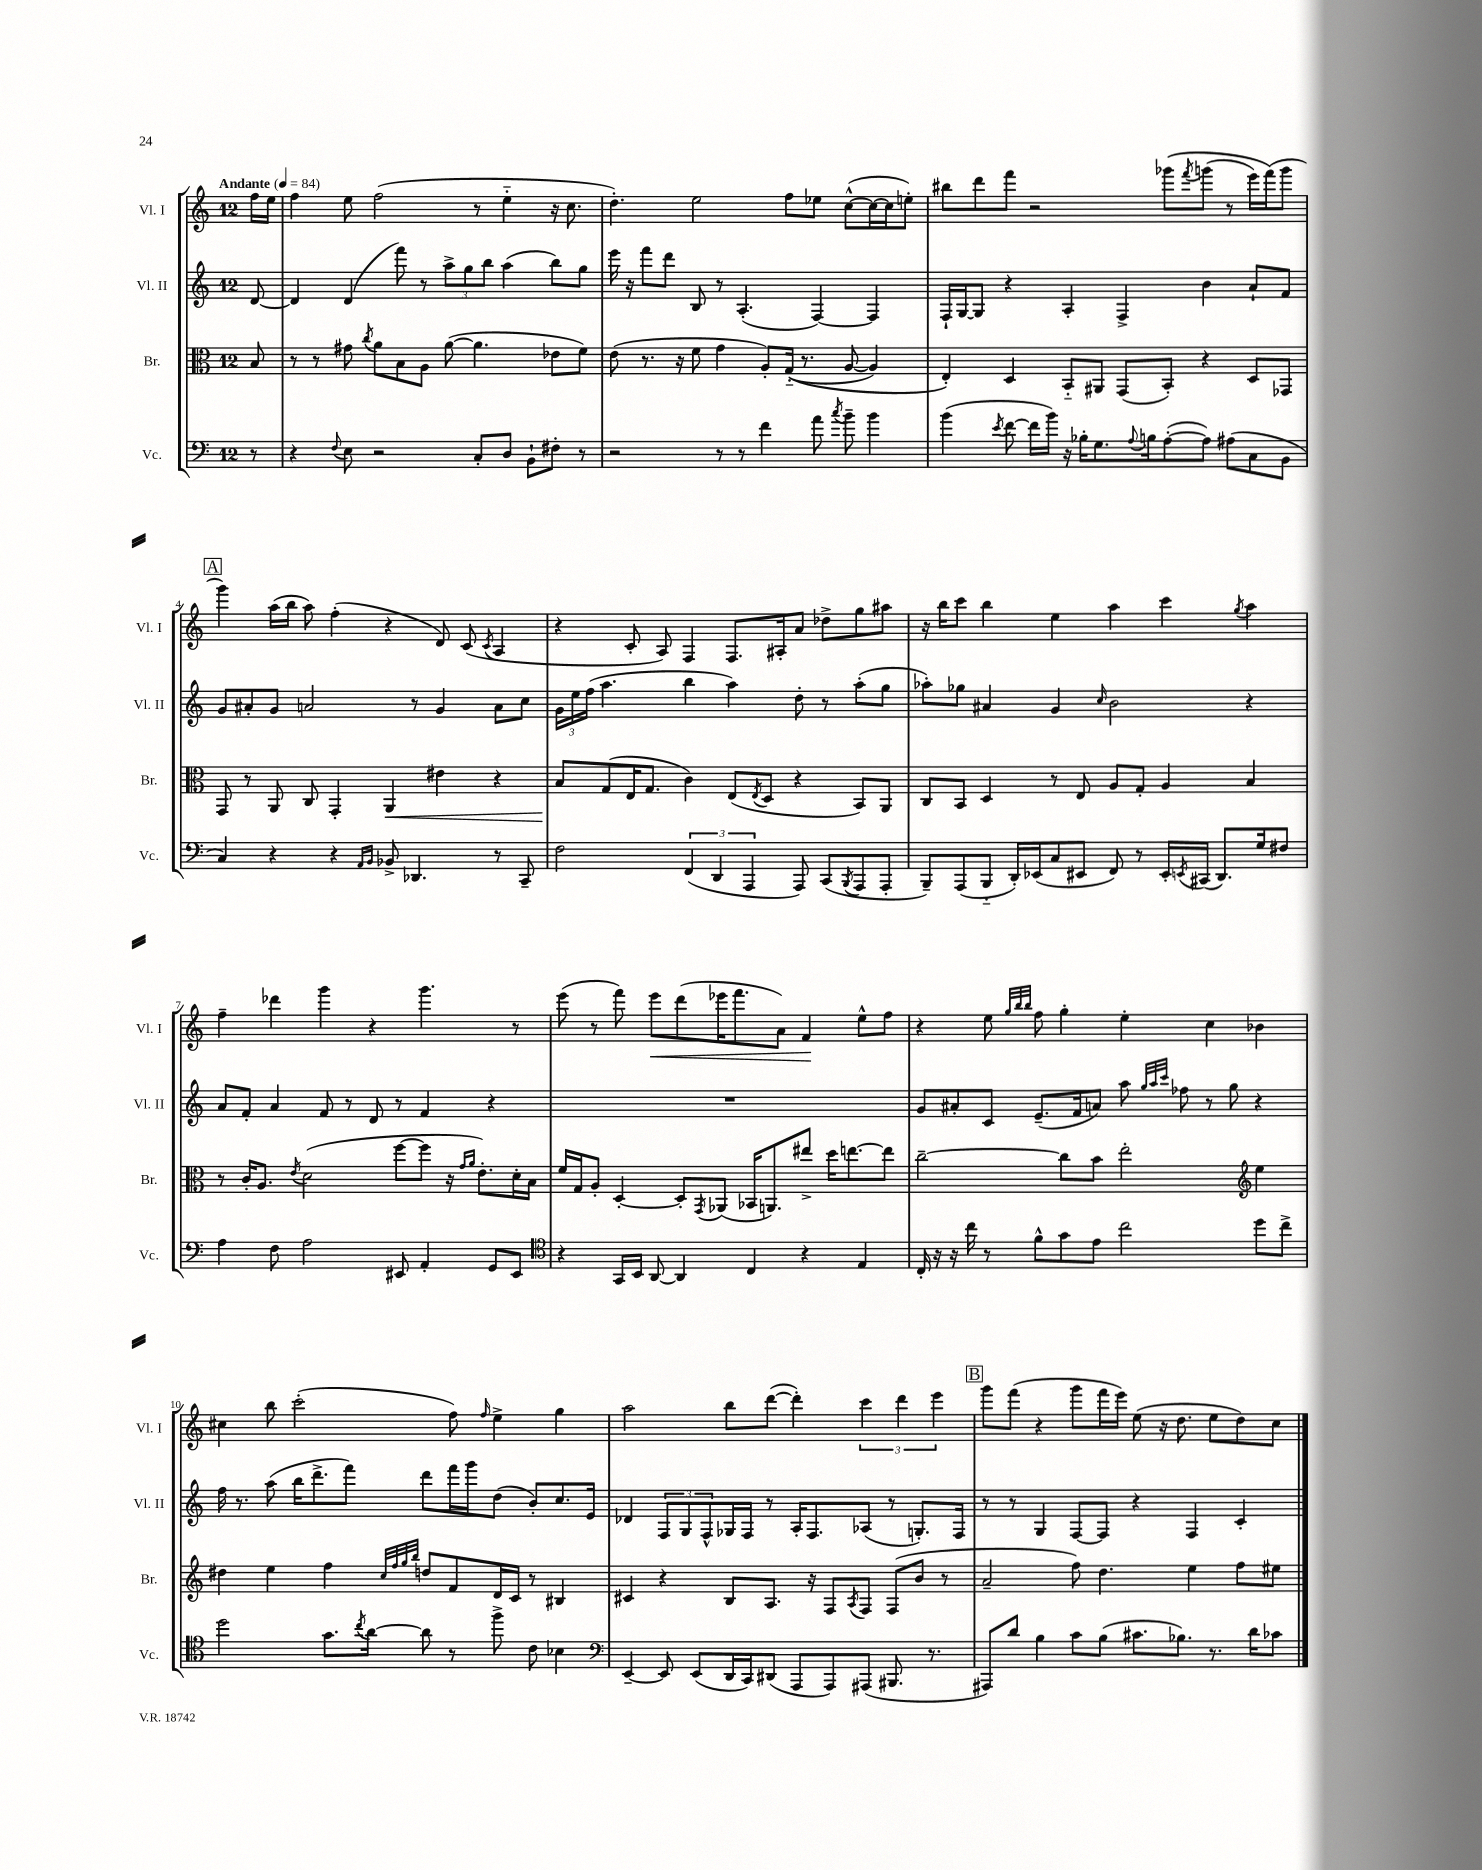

**kern	**kern	**kern	**kern
*staff4	*staff3	*staff2	*staff1
*clefF4	*clefC3	*clefG2	*clefG2
*k[]	*k[]	*k[]	*k[]
*M12/8	*M12/8	*M12/8	*M12/8
*MM84	*MM84	*MM84	*MM84
8r	8B	[8d	16ff
.	.	.	16ee
=	=	=	=
4r	8r	4d]	4ff
.	8r	.	.
8qqF	.	.	.
8E	8g#	(4d	8ee
.	8qcc	.	.
2r	8a	.	(2ff
.	8B	8fff)	.
.	8A	8r	.
.	([8a	12aa^	.
.	.	12gg	.
8C'	4.a]	.	8r
.	.	12bb	.
8D	.	(4aa	4ee'~
8BB`	.	.	.
8F#'	8e-	8bb)	16r
.	.	.	8.cc
8r	8f)	8gg	.
=	=	=	=
2r	(8e	16eee	4.dd')
.	.	16r	.
.	8.r	8fff	.
.	.	8ddd	.
.	16r	.	.
.	8f	8B	2ee
8r	4g	8r	.
8r	.	(4.A'	.
4f	8A')	.	.
.	&((16G'~	.	8ff
.	8.r	.	.
8a	.	[4F)	8ee-
8qcc	.	.	.
8b~	[8A	.	([8cc^^
4b	4A])	4F]	16cc_
.	.	.	16cc]
.	.	.	8ee')
=	=	=	=
(4b	4E'&)	16F`	8bb#
.	.	[16G	.
.	.	8G]	8ddd
8qe	.	.	.
[8f	4D	4r	8fff
16f]	.	.	2r
16b)	.	.	.
16r	8BB'~	4A'	.
16B-'	.	.	.
8.G	8AA#	.	.
.	(8GG	4F^	.
8qqA	.	.	.
16B	.	.	.
([8A'	8BB')	.	&(8ggg-
.	.	.	8qfff
8A])	4r	4b	(8ggg
(8A#	.	.	8r
8C	8D	8a`	16eee)
.	.	.	(16fff&)
8BB	8GG-	8f	8ggg
=	=	=	=
4C)	8GG	8g	4ggg)
.	8r	8a#'	.
4r	8AA	8g	(16aa
.	.	.	16bb
.	8C	2a	8aa)
4r	4GG'	.	(4ff'
16qqAA	.	.	.
16qqBB	.	.	.
8BB-^	4AA	.	4r
4.DD-	.	8r	.
.	4e#	4g	8d)
.	.	.	(8c
.	.	.	8qc
8r	4r	8a	4A
8CC~	.	8cc	.
=	=	=	=
2F	8B	24g	4r
.	.	24ee	.
.	.	(24ff	.
.	(8G	4.aa	.
.	16E	.	8c'
.	8.G	.	.
.	.	.	8A)
(6FF	4c)	4bb	4F
6DD	.	.	.
.	(8E	4aa)	8.F
6AAA	.	.	.
.	8qE	.	.
.	8D	.	.
.	.	.	16A#'
8AAA)	4r	8dd'	8a
(8CC	.	8r	8dd-^
8qBBB	.	.	.
8AAA	8BB)	(8aa'	8gg
8AAA'	8AA	8gg	8aa#
=	=	=	=
8BBB~)	8C	8aa-')	16r
.	.	.	16bb
(8AAA	8BB	8gg-	8ccc
8BBB'~	4D	4a#	4bb
16DD')	.	.	.
(16EE-	.	.	.
8C	8r	4g	4ee
8EE#	8E	.	.
.	.	16qqcc	.
8FF)	8A	2b	4aa
8r	8G'	.	.
16EE#'	4A	.	4ccc
8qEE	.	.	.
(16CC#	.	.	.
8.DD)	.	.	.
.	.	.	8qgg
.	4B	4r	4aa
16G	.	.	.
8F#	.	.	.
=	=	=	=
4A	8r	8a	4ff~
.	16c'	8f'	.
.	8.A	.	.
8F	.	4a	4ddd-
.	8qe	.	.
2A	(2d	.	.
.	.	8f	4ggg
.	.	8r	.
.	.	8d	4r
8EE#	[8ff	8r	.
4AA'	8ff]	4f	4.ggg
.	16r	.	.
.	16qqg	.	.
.	16qqa	.	.
.	8.e')	.	.
8GG	.	4r	.
8EE#	16d'	.	8r
.	16B	.	.
=	=	=	=
*clefC4	*	*	*
4r	16f	1.r	(8eee
.	16G	.	.
.	8A'	.	8r
16GG	[4D'	.	8fff)
16BB	.	.	.
[8AA	.	.	8eee
4AA]	8D']	.	(8ddd
.	8qGG	.	.
.	(8AA-	.	16eee-
.	.	.	8.fff
4C	16BB-	.	.
.	8.AA)	.	.
.	.	.	8a)
4r	8ee#^	.	4f
.	16dd	.	.
.	[8.ee	.	.
4E	.	.	8ee^^
.	8ee]	.	8ff
=	=	=	=
16C'	[2cc~	8g	4r
16r	.	.	.
16r	.	8a#'	.
16cc	.	.	.
8r	.	8c	8ee
.	.	.	32qqgg
.	.	.	32qqbb
.	.	.	32qqbb
8f^^	.	(8.e~	8ff
8g	8cc]	.	4gg'
.	.	16f	.
8e	8b	8a)	.
2cc	2ee'	8aa	4ee'
.	.	32qqgg	.
.	.	32qqaa	.
.	.	32qqccc	.
.	.	8ff-	.
.	.	8r	4cc
.	.	8gg	.
*	*clefG2	*	*
8dd	4ee	4r	4b-
8cc^	.	.	.
=	=	=	=
2dd	4dd#	16ff	4cc#
.	.	8.r	.
.	4ee	(8aa	8bb
.	.	16bb	(2ccc'
.	.	8.ddd^	.
8.g	4ff	.	.
.	.	8fff)	.
8qcc	.	.	.
[16a	.	.	.
.	32qqcc	.	.
.	32qqff	.	.
.	32qqgg	.	.
.	32qqbb	.	.
8a]	8dd	8ddd	.
8r	8f	16fff	8ff)
.	.	16ggg	.
.	.	.	16qqff
8ff^	16d	(8dd	4ee^
.	16c	.	.
8c	8r	8b')	.
4B-	4B#	8.cc	4gg
.	.	16e	.
=	=	=	=
*clefF4	*	*	*
[4EE~	4c#	4d-	2aa
8EE]	4r	12F	.
.	.	12G	.
(8EE	.	.	.
.	.	12F^^	.
16DD	8B	16G-	8bb
16CC)	.	16F	.
(8DD#	8.A	8r	([8ddd
8AAA	.	16A'	4ddd'])
.	16r	8.F	.
8AAA)	8F	.	.
.	8qA	.	.
(8AAA#	8F	(8A-	6ccc
8.BBB#	(8F	8r	.
.	.	.	6ddd
.	8b	8.G')	.
8.r	.	.	.
.	.	.	6eee
.	8r	.	.
.	.	16F	.
=	=	=	=
8AAA#)	2a~	8r	8ggg
8d	.	8r	(8fff
4B	.	4G	4r
8c	8ff)	[8F	8ggg
(8B	4.dd	8F]	16fff
.	.	.	16eee)
8.c#	.	4r	(8ee
.	.	.	16r
8.B-)	.	.	8.dd
.	4ee	4F	.
8.r	.	.	8ee
.	8ff	4c'	8dd)
16d	.	.	.
8c-	8ee#	.	8cc
==	==	==	==
*-	*-	*-	*-
